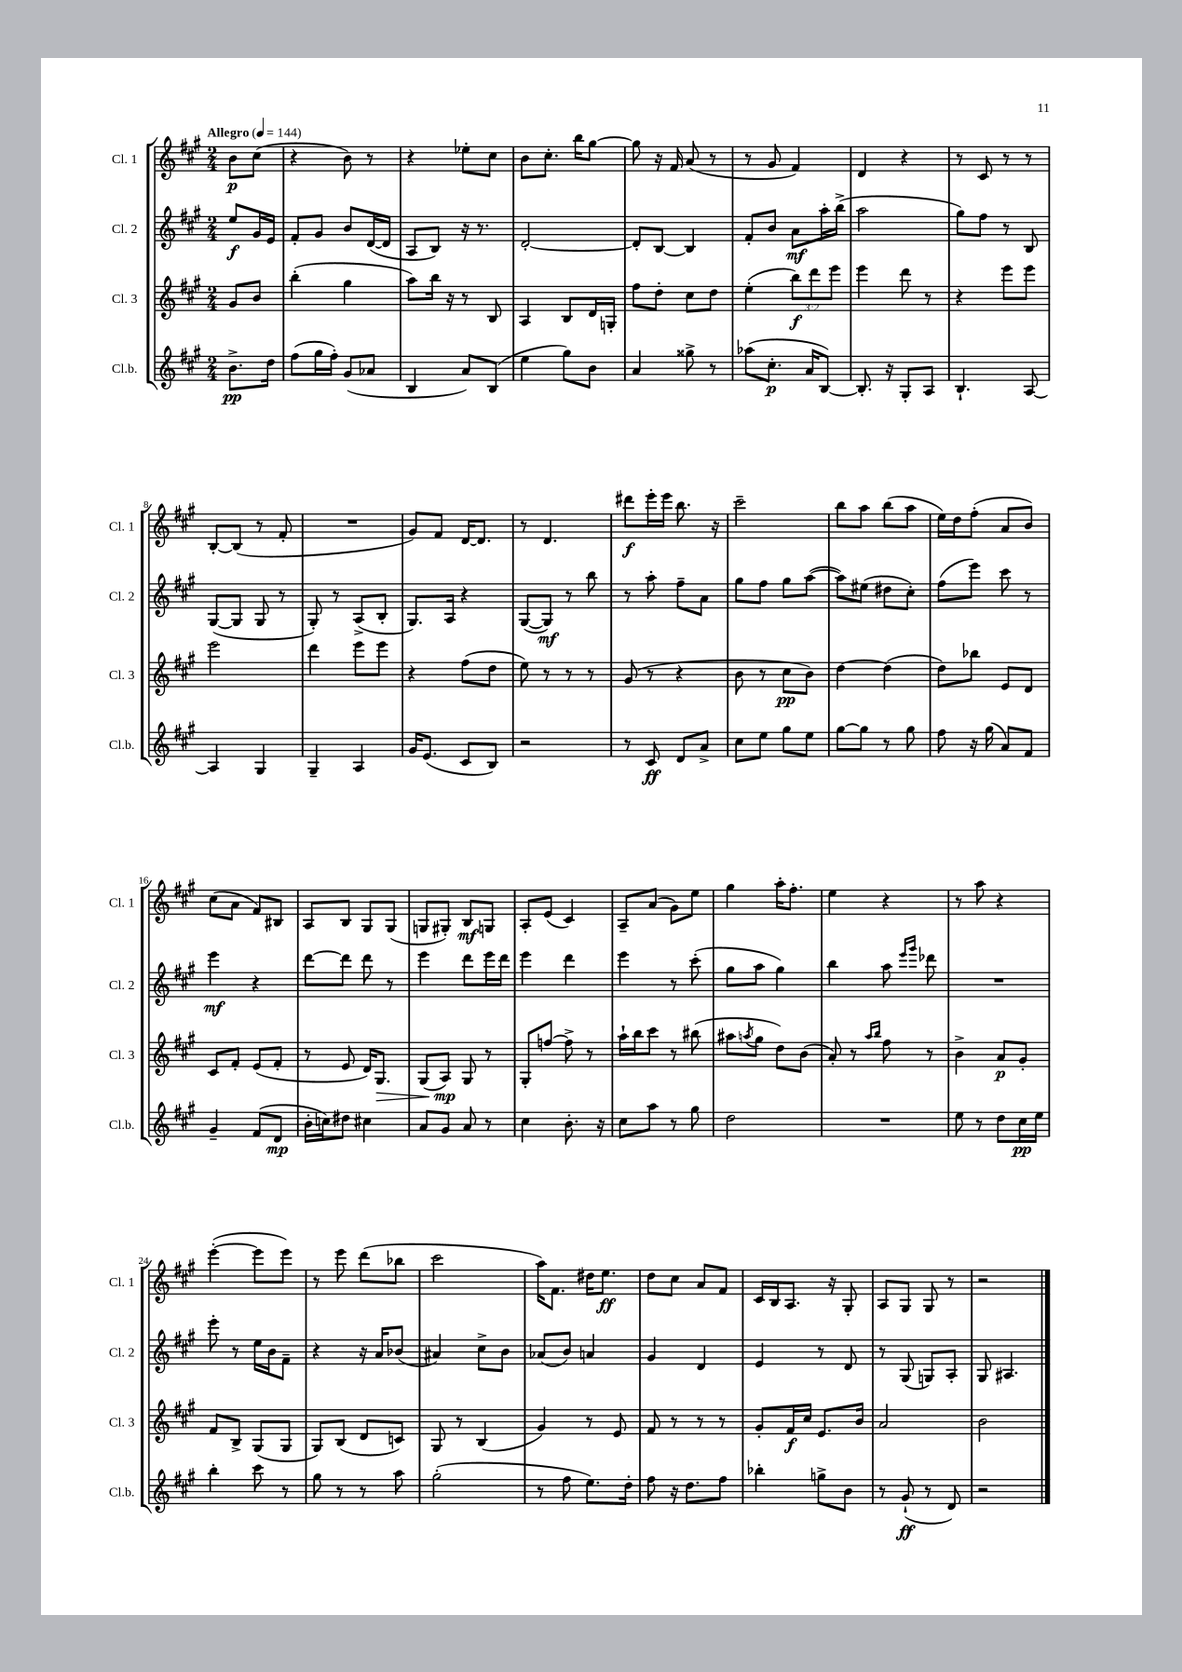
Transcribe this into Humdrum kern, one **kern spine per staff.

**kern	**dynam	**kern	**dynam	**kern	**dynam	**kern	**dynam
*part4	*part4	*part3	*part3	*part2	*part2	*part1	*part1
*staff4	*staff4	*staff3	*staff3	*staff2	*staff2	*staff1	*staff1
*I"Cl.b.	*	*I"Cl. 3	*	*I"Cl. 2	*	*I"Cl. 1	*
*I'Cl.b.	*	*I'Cl. 3	*	*I'Cl. 2	*	*I'Cl. 1	*
*clefG2	*	*clefG2	*	*clefG2	*	*clefG2	*
*k[f#c#g#]	*	*k[f#c#g#]	*	*k[f#c#g#]	*	*k[f#c#g#]	*
*M2/4	*	*M2/4	*	*M2/4	*	*M2/4	*
*MM144	*	*MM144	*	*MM144	*	*MM144	*
=	=	=	=	=	=	=	=
!	!	!	!	!	!	!LO:TX:a:B:t=Allegro	!
8.b^\L	pp	8g#/L	.	8ee/L	f	8b\L	p
.	.	8b/J	.	16g#/L	.	(8cc#\J	.
16dd\Jk	.	.	.	16e/JJ	.	.	.
=1	=1	=1	=1	=1	=1	=1	=1
(8ff#\L	.	(4bb'\	.	8f#'/L	.	4r	.
16gg#\L	.	.	.	8g#/J	.	.	.
16ff#'\JJ)	.	.	.	.	.	.	.
(8g#/L	.	4gg#\	.	8b/L	.	8b\)	.
8a-X/J	.	.	.	([16d/L	.	8r	.
.	.	.	.	16d/JJ]	.	.	.
=2	=2	=2	=2	=2	=2	=2	=2
4B/	.	8aa\L)	.	8A/L	.	4r	.
.	.	16bb\Jk	.	8B/J)	.	.	.
.	.	16r	.	.	.	.	.
8a/L)	.	8r	.	16r	.	8ee-X'\L	.
.	.	.	.	8.r	.	.	.
(8B/J	.	8B/	.	.	.	8cc#\J	.
=3	=3	=3	=3	=3	=3	=3	=3
4ee\	.	4A/	.	[2d'/	.	8b\L	.
.	.	.	.	.	.	8.cc#'\J	.
8gg#\L)	.	8B/L	.	.	.	.	.
.	.	.	.	.	.	16bb\KL	.
8b\J	.	16d/L	.	.	.	[8gg#\J	.
.	.	16Gn'/JJ	.	.	.	.	.
=4	=4	=4	=4	=4	=4	=4	=4
4a/	.	8ff#\L	.	8d'/L]	.	8gg#\]	.
.	.	8dd'\J	.	[8B/J	.	16r	.
.	.	.	.	.	.	16f#/	.
8gg##X^\	.	8cc#\L	.	4B/]	.	(8a/	.
8r	.	8dd\J	.	.	.	8r	.
=5	=5	=5	=5	=5	=5	=5	=5
(8aa-X\L	.	(4ee'\	.	8f#'/L	.	8r	.
8.cc#'\J	p	.	.	8b/J	.	8g#/	.
.	.	12bb\L)	f	8a\L	mf	4f#/)	.
16a/KL	.	.	.	.	.	.	.
.	.	12ddd\	.	.	.	.	.
[8B/J)	.	.	.	16aa'\L	.	.	.
.	.	12eee\J	.	.	.	.	.
.	.	.	.	(16bb^\JJ	.	.	.
=6	=6	=6	=6	=6	=6	=6	=6
8.B'/]	.	4eee\	.	2aa\	.	4d/	.
16r	.	.	.	.	.	.	.
8G#'/L	.	8ddd\	.	.	.	4r	.
8A/J	.	8r	.	.	.	.	.
=7	=7	=7	=7	=7	=7	=7	=7
4.B`/	.	4r	.	8gg#\L)	.	8r	.
.	.	.	.	8ff#\J	.	8c#/	.
.	.	8eee\L	.	8r	.	8r	.
[8A/	.	8eee\J	.	8B/	.	8r	.
!!LO:LB:g=z
=8	=8	=8	=8	=8	=8	=8	=8
4A/]	.	2eee\	.	([8G#/L	.	[8B'/L	.
.	.	.	.	8G#/J]	.	(8B/J]	.
4G#/	.	.	.	8G#/	.	8r	.
.	.	.	.	8r	.	8f#'/	.
=9	=9	=9	=9	=9	=9	=9	=9
4G#~/	.	4ddd\	.	8G#'/)	.	2r	.
.	.	.	.	8r	.	.	.
4A/	.	8eee\L	.	(8A^/L	.	.	.
.	.	8eee\J	.	8B'/J	.	.	.
=10	=10	=10	=10	=10	=10	=10	=10
16g#/KL	.	4r	.	8.G#/L)	.	8g#/L)	.
(8.e/J	.	.	.	.	.	.	.
.	.	.	.	.	.	8f#/J	.
.	.	.	.	16A/Jk	.	.	.
8c#/L	.	(8ff#\L	.	4r	.	[16d/KL	.
.	.	.	.	.	.	8.d/J]	.
8B/J)	.	8dd\J	.	.	.	.	.
=11	=11	=11	=11	=11	=11	=11	=11
2r	.	8ee\)	.	([8G#/L	.	8r	.
.	.	8r	.	8G#/J])	mf	4.d/	.
.	.	8r	.	8r	.	.	.
.	.	8r	.	8bb\	.	.	.
=12	=12	=12	=12	=12	=12	=12	=12
8r	.	(8g#/	.	8r	.	8ddd#X\L	f
8c#/	ff	8r	.	8aa'\	.	16eee'\L	.
.	.	.	.	.	.	16eee\JJ	.
8d/L	.	4r	.	8ff#~\L	.	8.bb\	.
8a^/J	.	.	.	8a\J	.	.	.
.	.	.	.	.	.	16r	.
=13	=13	=13	=13	=13	=13	=13	=13
8cc#\L	.	8b\	.	8gg#\L	.	2ccc#~\	.
8ee\J	.	8r	.	8ff#\J	.	.	.
8gg#\L	.	8cc#\L	pp	8gg#\L	.	.	.
8ee\J	.	8b\J)	.	([8aa\J	.	.	.
=14	=14	=14	=14	=14	=14	=14	=14
[8gg#\L	.	[4dd\	.	8aa\L])	.	8bb\L	.
8gg#\J]	.	.	.	(8ee#X\J	.	8aa\J	.
8r	.	(4dd\]	.	8dd#X\L	.	(8bb\L	.
8gg#\	.	.	.	8cc#'\J)	.	8aa\J	.
=15	=15	=15	=15	=15	=15	=15	=15
8ff#\	.	8dd\L)	.	(8ff#\L	.	16ee\LL)	.
.	.	.	.	.	.	16dd\J	.
16r	.	8bb-X\J	.	8eee\J)	.	(8ff#'\J	.
(16gg#\	.	.	.	.	.	.	.
8a/L)	.	8e/L	.	8ccc#\	.	8a/L	.
8f#/J	.	8d/J	.	8r	.	8b/J)	.
!!LO:LB:g=z
=16	=16	=16	=16	=16	=16	=16	=16
4g#~/	.	8c#/L	.	4eee\	mf	(8cc#\L	.
.	.	8f#'/J	.	.	.	8a\J	.
(8f#/L	.	(8e/L	.	4r	.	8f#/L)	.
8d/J	mp	8f#'/J	.	.	.	8B#X/J	.
=17	=17	=17	=17	=17	=17	=17	=17
16b'\LL	.	8r	.	[8ddd\L	.	8A/L	.
16ccn\J)	.	.	.	.	.	.	.
8dd#X\J	.	8e/	.	8ddd\J]	.	8B/J	.
4cc#X\	.	16d/KL)	.	8ddd\	.	8G#/L	.
!	!	!	!LO:HP:b	!	!	!	!
.	.	8.G#/J	>	.	.	.	.
.	.	.	.	8r	.	(8G#/J	.
=18	=18	=18	=18	=18	=18	=18	=18
8a/L	.	(8G#/L	.	4eee\	.	8Gn/L	.
8g#/J	.	8A/J)	mp	.	.	8G#X'/J)	.
8a/	.	8G#/	]	8ddd\L	.	8B/L	mf
8r	.	8r	.	16eee\L	.	8Gn/J	.
.	.	.	.	16ddd\JJ	.	.	.
=19	=19	=19	=19	=19	=19	=19	=19
4cc#\	.	8G#'/L	.	4eee\	.	8A'/L	.
.	.	[8ffn/J	.	.	.	(8e/J	.
8.b'\	.	8ff^\]	.	4ddd\	.	4c#/)	.
.	.	8r	.	.	.	.	.
16r	.	.	.	.	.	.	.
=20	=20	=20	=20	=20	=20	=20	=20
8cc#\L	.	16aa`\LL	.	4eee\	.	8A~/L	.
.	.	16bb\J	.	.	.	.	.
8aa\J	.	8ccc#\J	.	.	.	(8a/J	.
8r	.	8r	.	8r	.	8g#\L)	.
8gg#\	.	(8bb#X\	.	(8ccc#'\	.	8ee\J	.
=21	=21	=21	=21	=21	=21	=21	=21
2dd\	.	8aa#X\L	.	8gg#\L	.	4gg#\	.
.	.	8qaan/	.	.	.	.	.
.	.	8gg#\J	.	8aa\J	.	.	.
.	.	8dd\L)	.	4gg#\)	.	16aa'\KL	.
.	.	.	.	.	.	8.ff#'\J	.
.	.	(8b\J	.	.	.	.	.
=22	=22	=22	=22	=22	=22	=22	=22
2r	.	8a'/)	.	4bb\	.	4ee\	.
.	.	8r	.	.	.	.	.
.	.	16qqaa/LL	.	.	.	.	.
.	.	16qqbb/JJ	.	.	.	.	.
.	.	8ff#\	.	8aa\	.	4r	.
.	.	.	.	16qqeee/LL	.	.	.
.	.	.	.	16qqggg#/JJ	.	.	.
.	.	8r	.	8ddd-X\	.	.	.
=23	=23	=23	=23	=23	=23	=23	=23
8ee\	.	4b^\	.	2r	.	8r	.
8r	.	.	.	.	.	8aa\	.
8dd\L	.	8a/L	p	.	.	4r	.
16cc#\L	pp	8g#'/J	.	.	.	.	.
16ee\JJ	.	.	.	.	.	.	.
!!LO:LB:g=z
=24	=24	=24	=24	=24	=24	=24	=24
4bb'\	.	8f#/L	.	8eee'\	.	([4eee'\	.
.	.	8B^/J	.	8r	.	.	.
8ccc#\	.	(8G#/L	.	16ee\LL	.	8eee\L]	.
.	.	.	.	16b\J	.	.	.
8r	.	8G#/J	.	8f#~\J	.	8eee\J)	.
=25	=25	=25	=25	=25	=25	=25	=25
8gg#\	.	8G#/L)	.	4r	.	8r	.
8r	.	(8B/J	.	.	.	8eee\	.
8r	.	8d/L	.	16r	.	(8ddd\L	.
.	.	.	.	16a/KL	.	.	.
8aa\	.	8cn/J)	.	(8b-X/J	.	8bb-X\J	.
=26	=26	=26	=26	=26	=26	=26	=26
(2gg#'\	.	8G#/	.	4a#X/)	.	2ccc#\	.
.	.	8r	.	.	.	.	.
.	.	(4B/	.	8cc#^\L	.	.	.
.	.	.	.	8b\J	.	.	.
=27	=27	=27	=27	=27	=27	=27	=27
8r	.	4g#/)	.	(8a-X/L	.	16aa\KL)	.
.	.	.	.	.	.	8.f#\J	.
8ff#\	.	.	.	8b/J)	.	.	.
8.ee\L)	.	8r	.	4an/	.	16dd#X\KL	.
.	.	.	.	.	.	8.ee\J	ff
.	.	8e/	.	.	.	.	.
16dd'\Jk	.	.	.	.	.	.	.
=28	=28	=28	=28	=28	=28	=28	=28
8ff#\	.	8f#/	.	4g#/	.	8dd\L	.
16r	.	8r	.	.	.	8cc#\J	.
8.dd\L	.	.	.	.	.	.	.
.	.	8r	.	4d/	.	8a/L	.
8ff#\J	.	8r	.	.	.	8f#/J	.
=29	=29	=29	=29	=29	=29	=29	=29
4bb-X'\	.	8g#'/L	.	4e/	.	16c#/LL	.
.	.	.	.	.	.	16B/J	.
.	.	16f#/L	f	.	.	8.A/J	.
.	.	16cc#/JJ	.	.	.	.	.
8ggn^\L	.	8.e/L	.	8r	.	.	.
.	.	.	.	.	.	16r	.
8b\J	.	.	.	8d/	.	8G#'/	.
.	.	16b/Jk	.	.	.	.	.
=30	=30	=30	=30	=30	=30	=30	=30
8r	.	2a/	.	8r	.	8A/L	.
(8g#`/	ff	.	.	(8G#/	.	8G#/J	.
8r	.	.	.	8Gn/L)	.	8G#/	.
8d/)	.	.	.	8A'/J	.	8r	.
=31	=31	=31	=31	=31	=31	=31	=31
2r	.	2b\	.	8G#/	.	2r	.
.	.	.	.	4.A#X/	.	.	.
==	==	==	==	==	==	==	==
*-	*-	*-	*-	*-	*-	*-	*-
